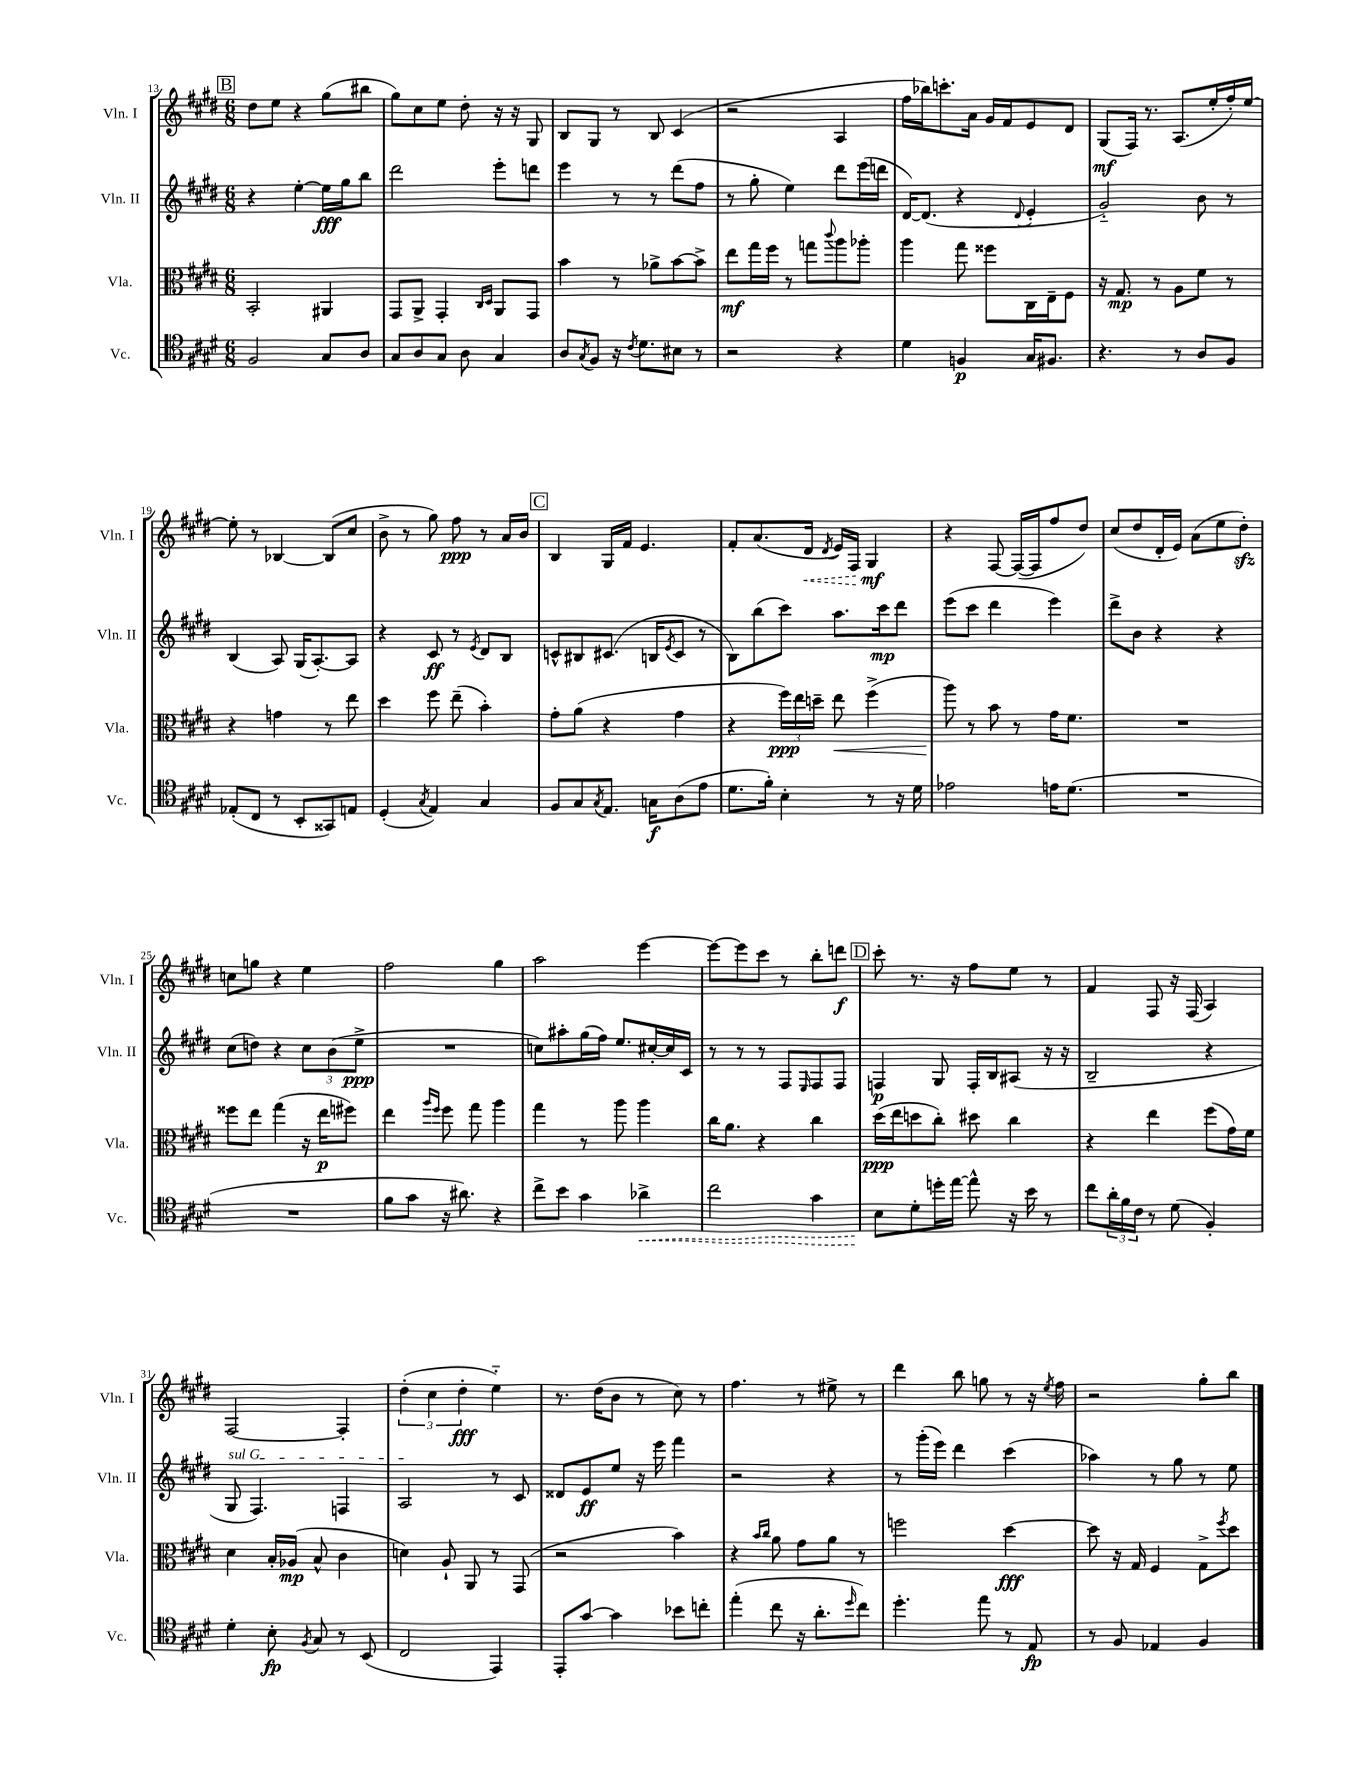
<<
\new StaffGroup <<
\new Staff = "s0" \with { instrumentName = "Vln. I" shortInstrumentName = "Vln. I" } {
    \clef treble \key e \major \numericTimeSignature \time 6/8
    \mark \markup { \box "B" } dis''8 e''8 r4 gis''8( bis''8 |
    gis''8) cis''8 e''8 dis''8-. r16 r16 gis8 |
    b8 gis8 r8 b8 cis'4( |
    r2 a4 |
    fis''16 bes''16) c'''8.-. a'16 gis'16 fis'16 e'8 dis'8 |
    gis8\mf( fis16) r8. a8.( e''16-. fis''16-.) e''16~ |
    e''8-. r8 bes4~ bes8( cis''8 |
    b'8-> r8 gis''8) fis''8\ppp r8 a'16 b'16 |
    \mark \markup { \box "C" } b4 gis16 fis'16 e'4. |
    fis'8-. a'8.( \once \override Hairpin.style = #'dashed-line dis'16\< \acciaccatura { dis'8 } e'16) fis16 gis4\mf\! |
    r4 fis8~ fis16~( fis16 fis''8 dis''8) |
    cis''8( dis''8 dis'16-. e'16) a'8( e''8 dis''8-.\sfz) |
    c''8 g''8 r4 e''4 |
    fis''2 gis''4 |
    a''2 e'''4~ |
    e'''8~ e'''8 cis'''8 r8 b''8-. d'''8\f |
    \mark \markup { \box "D" } cis'''8-. r8. r16 fis''8 e''8 r8 |
    fis'4 fis8 r16 fis16( a4) |
    fis2~ fis4-. |
    \tuplet 3/2 { dis''4-.( cis''4 dis''4-.\fff } e''4-_) |
    r8. dis''16( b'8 r8 cis''8) r8 |
    fis''4. r8 eis''8-> r8 |
    dis'''4 b''8 g''8 r8 r16 \acciaccatura { e''8 } fis''16 |
    r2 gis''8-. b''8 \bar "|." |
}
\new Staff = "s1" \with { instrumentName = "Vln. II" shortInstrumentName = "Vln. II" } {
    \clef treble \key e \major \numericTimeSignature \time 6/8
    \mark \markup { \box "B" } r4 e''4~-. e''16\fff gis''16 b''8 |
    dis'''2 e'''8-. d'''8 |
    e'''4 r8 r8 dis'''8( fis''8 |
    r8 gis''8-. e''4) dis'''8 e'''16( d'''16 |
    dis'16~) dis'8.( r4 \appoggiatura { dis'8 } e'4-. |
    gis'2-_) b'8 r8 |
    b4( a8) gis16( a8.~-.) a8 |
    r4 cis'8\ff r8 \acciaccatura { e'8 } dis'8 b8 |
    \mark \markup { \box "C" } c'8-^ bis8 cis'8.( b16 \acciaccatura { e'8 } cis'8 r8 |
    b8) b''8( cis'''8) a''8. cis'''16\mp dis'''8 |
    e'''8( cis'''8 dis'''4 e'''4) |
    dis'''8-> b'8 r4 r4 |
    cis''8( d''8) r4 \tuplet 3/2 { cis''8 b'8( e''8->\ppp } |
    R2. |
    c''8) ais''8-. gis''16( fis''16) e''8. cis''16~-. cis''16 cis'16 |
    r8 r8 r8 fis8 \grace { e16 } fis8 fis8 |
    \mark \markup { \box "D" } f4\p gis8 f16-. b16 ais8( r16 r16 |
    b2-- r4 |
    \once \override TextSpanner.bound-details.left.text = \markup { \italic "sul G" } gis8\startTextSpan fis4.) f4 |
    a2\stopTextSpan r8 cis'8 |
    disis'8 e'8\ff e''8 r16 e'''16 fis'''4 |
    r2 r4 |
    r8 gis'''16-.( e'''16) dis'''4 cis'''4( |
    aes''4) r8 gis''8 r8 e''8 \bar "|." |
}
\new Staff = "s2" \with { instrumentName = "Vla." shortInstrumentName = "Vla." } {
    \clef alto \key e \major \numericTimeSignature \time 6/8
    \mark \markup { \box "B" } b,2-. ais,4 |
    gis,8 a,8-> gis,4-. \grace { cis16 dis16 } a,8 gis,8 |
    b'4 r8 aes'8-> b'8~ b'8-> |
    e''8\mf gis''16 fis''16 r8 g''8 \appoggiatura { cis'''8 } a''8 aes''8-. |
    a''4 gis''8 fisis''8 cis16 e16-- fis8 |
    r16 gis8.\mp r8 a8 fis'8 r8 |
    r4 g'4 r8 e''8 |
    dis''4 fis''8 e''8--( b'4-.) |
    \mark \markup { \box "C" } gis'8-. a'8( r4 gis'4 |
    r4 \tuplet 3/2 { fis''16\ppp) e''16 d''16-- } e''8\< fis''4->( |
    a''8\!) r8 b'8 r8 gis'16 fis'8. |
    R2. |
    fisis''8 e''8 gis''4( r16 e''16\p fis''8) |
    e''4 \grace { a''16 fis''16 } fis''8 gis''8 a''4 |
    gis''4 r8 a''8 a''4 |
    cis''16 a'8. r4 cis''4 |
    \mark \markup { \box "D" } dis''16\ppp( e''16 d''8 cis''8-.) dis''8 cis''4 |
    r4 e''4 fis''8( gis'16) fis'16 |
    dis'4 b16-. aes16\mp( b8-^ cis'4 |
    d'4) a8-! a,8 r8 gis,8( |
    r2 b'4) |
    r4 \grace { b'16 cis''16 } a'8 gis'8 a'8 r8 |
    f''2 dis''4~\fff |
    dis''8 r16 gis16 fis4 gis8-> \acciaccatura { fis''8 } dis''8 \bar "|." |
}
\new Staff = "s3" \with { instrumentName = "Vc." shortInstrumentName = "Vc." } {
    \clef tenor \key e \major \numericTimeSignature \time 6/8
    \mark \markup { \box "B" } fis2 gis8 a8 |
    gis8 a8 gis8 a8 gis4 |
    a8 \acciaccatura { gis8 } fis8 r16 \acciaccatura { cis'8 } dis'8. bis8 r8 |
    r2 r4 |
    dis'4 f4\p gis16 fis8. |
    r4. r8 a8 fis8 |
    ees8-.( cis8 r8 b,8-. gisis,8) e8 |
    dis4-.( \acciaccatura { gis8 } e4) gis4 |
    \mark \markup { \box "C" } fis8 gis8 \acciaccatura { gis8 } e8. g16\f a8( e'8 |
    dis'8. fis'16-.) b4-. r8 r16 dis'16 |
    ees'2 e'16 dis'8.( |
    R2. |
    R2. |
    fis'8 gis'8 r16 ais'8.) r4 |
    cis''8-> b'8 gis'4 \once \override Hairpin.style = #'dashed-line aes'4->\< |
    cis''2 gis'4 |
    \mark \markup { \box "D" } b8\! dis'8-. d''16-. e''16~ e''8-^ r16 b'16 r8 |
    cis''8 \tuplet 3/2 { a'16-. fis'16 cis'16 } r8 dis'8( fis4-.) |
    dis'4-. b8-.\fp \acciaccatura { fis8 } gis8 r8 b,8( |
    cis2 e,4) |
    e,8-. gis'8~ gis'4 bes'8 c''8-. |
    e''4-.( cis''8 r16 a'8.-. \grace { dis''16 } cis''8) |
    dis''4.-. e''8 r8 e8\fp |
    r8 fis8 ees4 fis4 \bar "|." |
}
>>
>>
\layout { \context { \Score currentBarNumber = #13 } }
